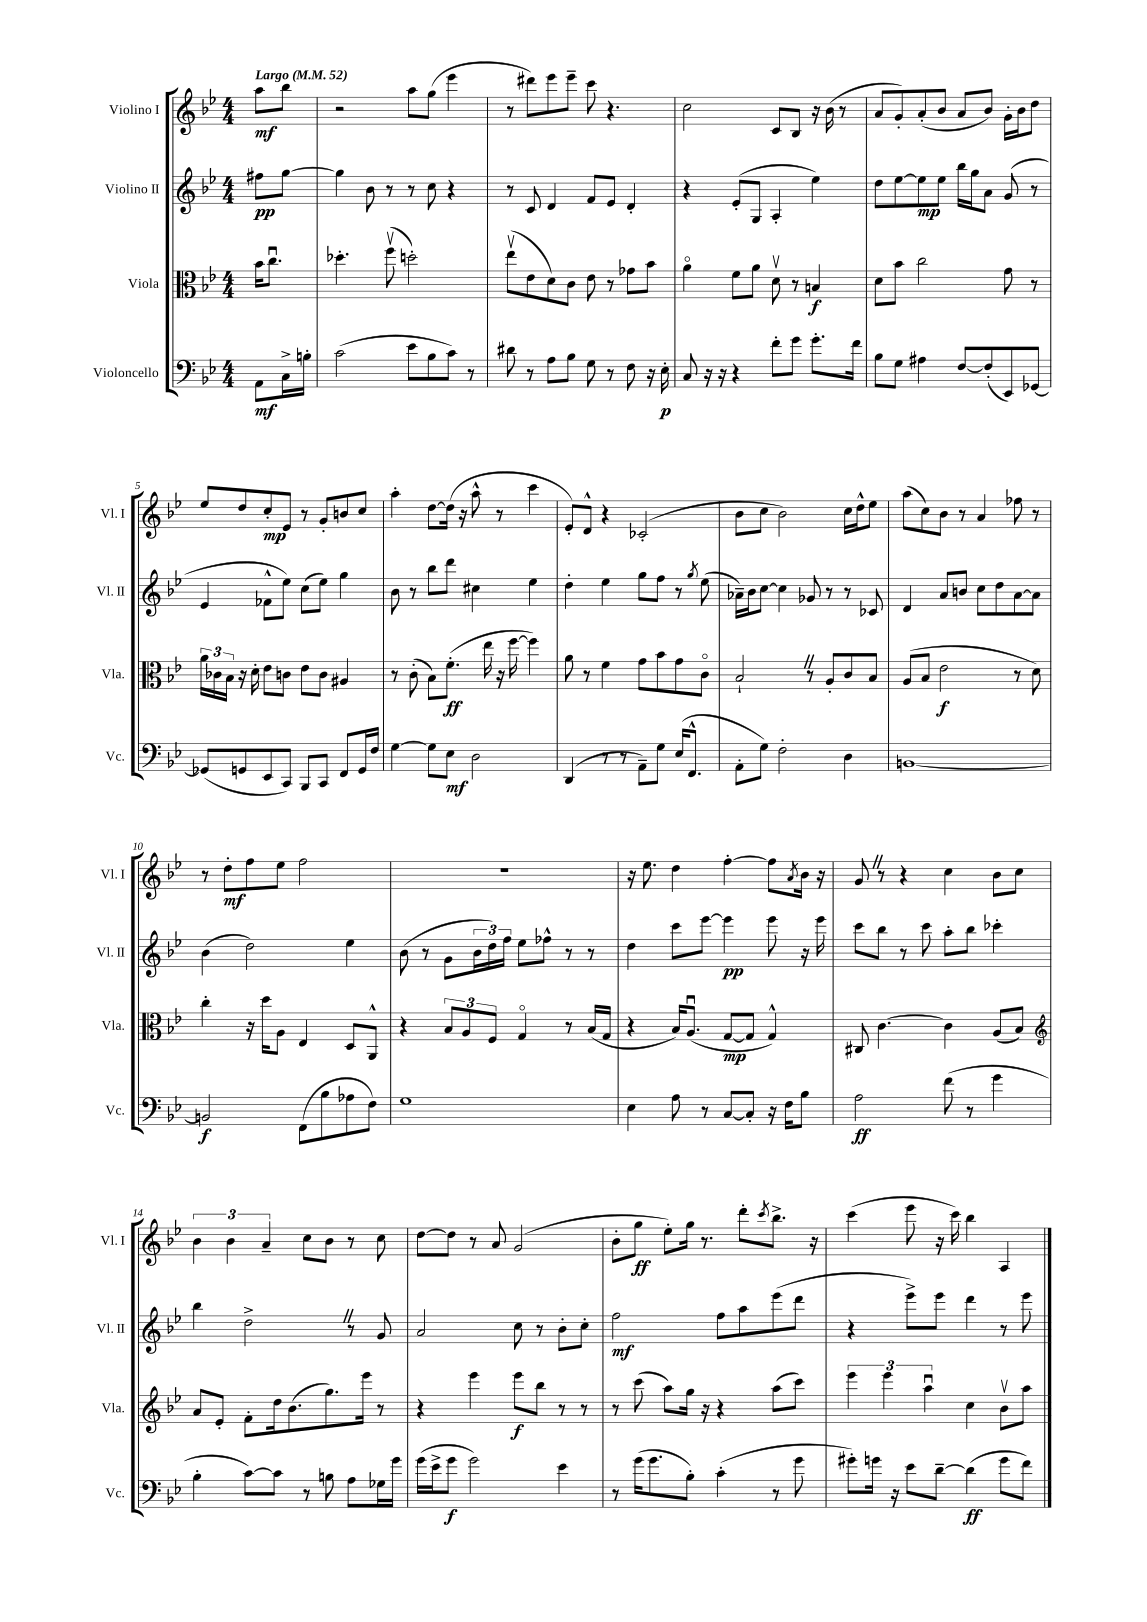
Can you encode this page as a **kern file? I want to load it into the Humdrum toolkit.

**kern	**dynam	**kern	**dynam	**kern	**dynam	**kern	**dynam
*part4	*part4	*part3	*part3	*part2	*part2	*part1	*part1
*staff4	*staff4	*staff3	*staff3	*staff2	*staff2	*staff1	*staff1
*I"Violoncello	*	*I"Viola	*	*I"Violino II	*	*I"Violino I	*
*I'Vc.	*	*I'Vla.	*	*I'Vl. II	*	*I'Vl. I	*
*clefF4	*	*clefC3	*	*clefG2	*	*clefG2	*
*k[b-e-]	*	*k[b-e-]	*	*k[b-e-]	*	*k[b-e-]	*
*M4/4	*	*M4/4	*	*M4/4	*	*M4/4	*
*MM52	*	*MM52	*	*MM52	*	*MM52	*
=	=	=	=	=	=	=	=
!	!	!	!	!	!	!LO:TX:a:B:t=Largo	!
8AA\L	mf	16b-\KL	.	8ff#X\L	pp	8aa\L	mf
.	.	8.ccu\J	.	.	.	.	.
16C^\L	.	.	.	[8gg\J	.	8bb-\J	.
16Bn'\JJ	.	.	.	.	.	.	.
=1	=1	=1	=1	=1	=1	=1	=1
(2c\	.	4.dd-X'\	.	4gg\]	.	2r	.
.	.	.	.	8b-\	.	.	.
.	.	(8ffv\	.	8r	.	.	.
8e-\L	.	2ddn'\)	.	8r	.	8aa\L	.
8B-\	.	.	.	8cc\	.	(8gg\J	.
8c\J)	.	.	.	4r	.	4eee-\	.
8r	.	.	.	.	.	.	.
=2	=2	=2	=2	=2	=2	=2	=2
8d#X\	.	(8ee-v\L	.	8r	.	8r	.
8r	.	8e-\	.	8c/	.	8ddd#X\L)	.
8A\L	.	8d\)	.	4d/	.	8eee-\	.
8B-\J	.	8c\J	.	.	.	8eee-~\J	.
8G\	.	8e-\	.	8f/L	.	8ccc\	.
8r	.	8r	.	8e-/J	.	4.r	.
8F\	.	8g-X\L	.	4d'/	.	.	.
16r	.	8b-\J	.	.	.	.	.
16E-'\	p	.	.	.	.	.	.
=3	=3	=3	=3	=3	=3	=3	=3
8C/	.	4a\	.	4r	.	2cc\	.
16r	.	.	.	.	.	.	.
16r	.	.	.	.	.	.	.
4r	.	8f\L	.	(8e-'/L	.	.	.
.	.	8a\J	.	8G/J	.	.	.
8f'\L	.	8dv\	.	4A'/	.	8c/L	.
8g\J	.	8r	.	.	.	8B-/J	.
8.g'\L	.	4Bn/	f	4ee-\)	.	16r	.
.	.	.	.	.	.	(16b-\	.
.	.	.	.	.	.	8r	.
16f\Jk	.	.	.	.	.	.	.
=4	=4	=4	=4	=4	=4	=4	=4
8B-\L	.	8d\L	.	8dd\L	.	8a/L	.
8G\J	.	8b-\J	.	[8ee-\	.	8g'/)	.
4A#X\	.	2cc\	.	8ee-\]	mp	(8a'/	.
.	.	.	.	8ee-\J	.	8b-/J	.
[8F/L	.	.	.	16bb-\LL	.	8a/L	.
.	.	.	.	16gg\J	.	.	.
(8F'/]	.	.	.	8a\J	.	8b-/J)	.
8EE-/)	.	8g\	.	(8g/	.	16g'\LL	.
.	.	.	.	.	.	16b-\J	.
[8GG-X/J	.	8r	.	8r	.	8dd\J	.
!!LO:LB:g=z
=5	=5	=5	=5	=5	=5	=5	=5
(8GG-X/L]	.	24a\LL	.	4e-/	.	8ee-/L	.
.	.	24c-X\	.	.	.	.	.
.	.	24B-\JJ	.	.	.	.	.
8GGn/	.	16r	.	.	.	8dd/	.
.	.	16d'\	.	.	.	.	.
8EE-/	.	8e-\L	.	8f-X^^\L	.	8cc'/	mp
8CC/J)	.	8cn\J	.	8ee-\J)	.	8e-/J	.
8BBB-/L	.	8e-\L	.	(8cc\L	.	8r	.
8CC/J	.	8c\J	.	8ee-\J)	.	8g'/L	.
8FF/L	.	4A#X/	.	4gg\	.	8bn/	.
16GG/L	.	.	.	.	.	8cc/J	.
16F/JJ	.	.	.	.	.	.	.
=6	=6	=6	=6	=6	=6	=6	=6
[4G\	.	8r	.	8b-\	.	4aa'\	.
.	.	(8c'\	.	8r	.	.	.
8G\L]	.	8B-\L)	.	8bb-\L	.	[8dd\L	.
8E-\J	mf	(8.f'\J	ff	8ddd\J	.	(16dd\Jk]	.
.	.	.	.	.	.	16r	.
2D\	.	.	.	4cc#X\	.	8aa^^\	.
.	.	16ee-\	.	.	.	.	.
.	.	16r	.	.	.	8r	.
.	.	[16ff\	.	.	.	.	.
.	.	4ff\])	.	4ee-\	.	4ccc\	.
=7	=7	=7	=7	=7	=7	=7	=7
(4DD/	.	8a\	.	4dd'\	.	8e-'/L)	.
.	.	8r	.	.	.	8d^^/J	.
8r	.	4f\	.	4ee-\	.	4r	.
8r	.	.	.	.	.	.	.
8AA~\L)	.	8g\L	.	8gg\L	.	(2c-X'/	.
8G\J	.	8b-\	.	8ff\J	.	.	.
(16E-/KL	.	8g\	.	8r	.	.	.
8.FF^^/J	.	.	.	.	.	.	.
.	.	.	.	8qgg/	.	.	.
.	.	8c\J	.	(8ee-\	.	.	.
=8	=8	=8	=8	=8	=8	=8	=8
8AA'\L	.	2B-`Z/	.	16a-X~\LL)	.	8b-\L	.
.	.	.	.	16b-\J	.	.	.
8G\J)	.	.	.	[8cc\J	.	8cc\J	.
2F'\	.	.	.	4cc\]	.	2b-\)	.
.	.	8r	.	8g-X/	.	.	.
.	.	8A'/L	.	8r	.	.	.
4D\	.	8c/	.	8r	.	16cc\LL	.
.	.	.	.	.	.	16dd^^\J	.
.	.	8B-/J	.	8c-X/	.	8ee-\J	.
=9	=9	=9	=9	=9	=9	=9	=9
[1BBn	.	(8A/L	.	4d/	.	(8aa\L	.
.	.	8B-/J	.	.	.	8cc\)	.
.	.	2e-\	f	8a/L	.	8b-\J	.
.	.	.	.	8bn/J	.	8r	.
.	.	.	.	8cc\L	.	4a/	.
.	.	.	.	8dd\	.	.	.
.	.	8r	.	[8a\	.	8ff-X\	.
.	.	8d\)	.	8a\J]	.	8r	.
!!LO:LB:g=z
=10	=10	=10	=10	=10	=10	=10	=10
2BBn/]	f	4cc'\	.	(4b-\	.	8r	.
.	.	.	.	.	.	8dd'\L	mf
.	.	16r	.	2dd\)	.	8ff\	.
.	.	16dd\KL	.	.	.	.	.
.	.	8A\J	.	.	.	8ee-\J	.
(8FF\L	.	4E-/	.	.	.	2ff\	.
8B-\	.	.	.	.	.	.	.
8A-X\	.	8D/L	.	4ee-\	.	.	.
8F\J)	.	8AA^^/J	.	.	.	.	.
=11	=11	=11	=11	=11	=11	=11	=11
1G	.	4r	.	(8b-\	.	1r	.
.	.	.	.	8r	.	.	.
.	.	12B-/L	.	8g\L	.	.	.
.	.	12A/	.	.	.	.	.
.	.	.	.	24b-\L	.	.	.
.	.	12F/J	.	24dd\)	.	.	.
.	.	.	.	24ff\JJ	.	.	.
.	.	4G/	.	8ee-\L	.	.	.
.	.	.	.	8ff-X^^\J	.	.	.
.	.	8r	.	8r	.	.	.
.	.	(16B-/LL	.	8r	.	.	.
.	.	16G/JJ	.	.	.	.	.
=12	=12	=12	=12	=12	=12	=12	=12
4E-\	.	4r	.	4dd\	.	16r	.
.	.	.	.	.	.	8.ee-\	.
8A\	.	16B-/KL)	.	8ccc\L	.	4dd\	.
.	.	(8.Au/J	.	.	.	.	.
8r	.	.	.	[8eee-\J	.	.	.
[8C/L	.	[8G/L	mp	4eee-\]	pp	[4ff'\	.
8C'/J]	.	8G/J]	.	.	.	.	.
16r	.	4G^^/)	.	8eee-\	.	8ff\L]	.
16F\KL	.	.	.	.	.	.	.
.	.	.	.	.	.	8qa/	.
8B-\J	.	.	.	16r	.	16b-\Jk	.
.	.	.	.	16eee-\	.	16r	.
=13	=13	=13	=13	=13	=13	=13	=13
2A\	ff	8C#X/	.	8ccc\L	.	8gZ/	.
.	.	[4.c\	.	8bb-\J	.	8r	.
.	.	.	.	8r	.	4r	.
.	.	.	.	8ccc\	.	.	.
(8f\	.	4c\]	.	8aa'\L	.	4cc\	.
8r	.	.	.	8bb-\J	.	.	.
4g\	.	(8A/L	.	4ccc-X'\	.	8b-\L	.
.	.	8B-/J)	.	.	.	8cc\J	.
!!LO:LB:g=z
=14	=14	=14	=14	=14	=14	=14	=14
*	*	*clefG2	*	*	*	*	*
4B-'\	.	8a/L	.	4bb-\	.	6b-\	.
.	.	8e-'/J	.	.	.	.	.
.	.	.	.	.	.	6b-\	.
[8c\L)	.	8f'\L	.	2dd^Z\	.	.	.
.	.	.	.	.	.	6a~/	.
8c\J]	.	16dd\k	.	.	.	.	.
.	.	(8.b-\	.	.	.	.	.
8r	.	.	.	.	.	8cc\L	.
8Bn\	.	8.gg\)	.	.	.	8b-\J	.
8A\L	.	.	.	8r	.	8r	.
.	.	16eee-\Jk	.	.	.	.	.
16G-X\L	.	8r	.	8g/	.	8cc\	.
16g\JJ	.	.	.	.	.	.	.
=15	=15	=15	=15	=15	=15	=15	=15
(16g\LL	.	4r	.	2a/	.	[8dd\L	.
16e-^\J	.	.	.	.	.	.	.
8g\J	f	.	.	.	.	8dd\J]	.
2g\)	.	4eee-\	.	.	.	8r	.
.	.	.	.	.	.	8a/	.
.	.	8eee-\L	f	8cc\	.	(2g/	.
.	.	8bb-\J	.	8r	.	.	.
4e-\	.	8r	.	8b-'\L	.	.	.
.	.	8r	.	8cc'\J	.	.	.
=16	=16	=16	=16	=16	=16	=16	=16
8r	.	8r	.	2ff\	mf	8b-'\L	.
(16g\KL	.	(8ccc\	.	.	.	8gg\J	ff
8.g\	.	.	.	.	.	.	.
.	.	8aa\L)	.	.	.	8ee-'\L)	.
8B-'\J)	.	16gg\Jk	.	.	.	16gg\Jk	.
.	.	16r	.	.	.	8.r	.
(4c'\	.	4r	.	8ff\L	.	.	.
.	.	.	.	8aa\	.	8ddd'\L	.
.	.	.	.	.	.	8qccc/	.
8r	.	(8aa\L	.	(8eee-\	.	8.bb-^\J	.
8g\	.	8ccc\J)	.	8ddd\J	.	.	.
.	.	.	.	.	.	16r	.
=17	=17	=17	=17	=17	=17	=17	=17
8g#X'\L)	.	6eee-\	.	4r	.	(4ccc\	.
16gn\Jk	.	.	.	.	.	.	.
.	.	6eee-\	.	.	.	.	.
16r	.	.	.	.	.	.	.
8e-\L	.	.	.	8eee-^\L)	.	8eee-\	.
.	.	6aau\	.	.	.	.	.
[8d~\J	.	.	.	8eee-\J	.	16r	.
.	.	.	.	.	.	16ccc\)	.
(4d\]	ff	4cc\	.	4ddd\	.	4bb-\	.
8g\L	.	8b-v\L	.	8r	.	4A/	.
8f\J)	.	8aa\J	.	8eee-\	.	.	.
==	==	==	==	==	==	==	==
*-	*-	*-	*-	*-	*-	*-	*-
